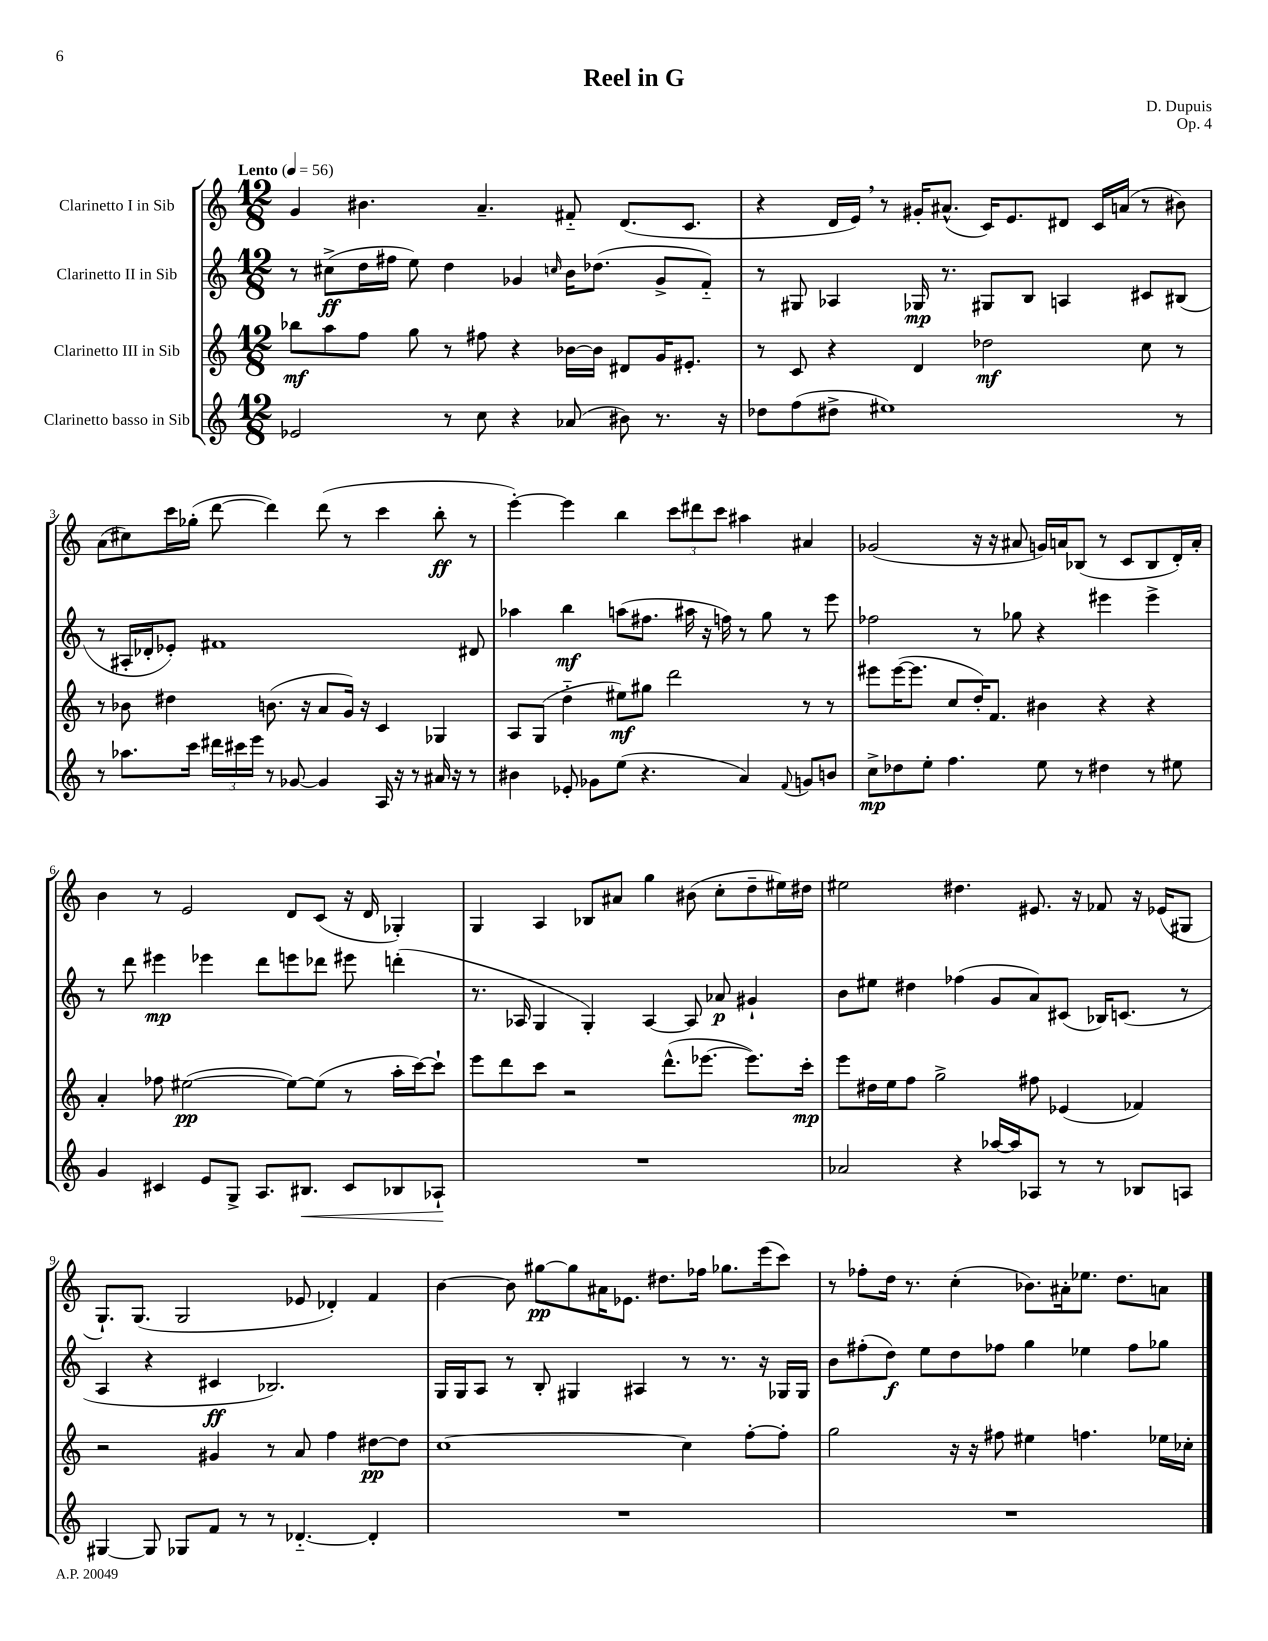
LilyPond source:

\header { title = "Reel in G" composer = "D. Dupuis" opus = "Op. 4" }
<<
\new StaffGroup <<
\new Staff = "s0" \with { instrumentName = "Clarinetto I in Sib" } {
    \clef treble \key c \major \numericTimeSignature \time 12/8 \tempo "Lento" 4 = 56
    \autoBeamOff g'4 bis'4. a'4.-- fis'8-_ d'8.[( c'8.] |
    r4 d'16[ e'16]) \breathe r8 gis'16[-. ais'8.]-^( c'16[) e'8. dis'8] c'16[ a'16]( r8 bis'8) |
    a'8[( cis''8) c'''16 ges''16]-.( d'''8~ d'''4) d'''8( r8 c'''4 b''8-.\ff r8 |
    e'''4~-.) e'''4 b''4 \tuplet 3/2 { c'''8[ dis'''8 c'''8] } ais''4 ais'4 |
    ges'2( r16 r16 ais'8 g'16[) a'16 bes8]( r8 c'8[ bes8 d'16-.) a'16]-. |
    b'4 r8 e'2 d'8[ c'8]( r16 d'16 ges4-.) |
    g4 a4 bes8[ ais'8] g''4 bis'8( c''8[-. d''8-- eis''16) dis''16] |
    eis''2 dis''4. eis'8. r16 fes'8 r16 ees'16[( gis8] |
    g8.[-!) g8.]( g2 ees'8 des'4-.) f'4 |
    b'4~ b'8 gis''8[~\pp gis''8 ais'16 ees'8.] dis''8.[ fes''16] ges''8.[ e'''16( c'''8]) |
    r8 fes''8[-. d''16] r8. c''4-.( bes'8.[) ais'16-. ees''8.] d''8.[ a'8] \bar "|." |
}
\new Staff = "s1" \with { instrumentName = "Clarinetto II in Sib" } {
    \clef treble \key c \major \numericTimeSignature \time 12/8
    \autoBeamOff r8 cis''8[->\ff( d''16 fis''16] e''8) d''4 ges'4 \grace { c''16 } b'16[ des''8.]( ges'8[-> f'8]-_) |
    r8 gis8 aes4 ges16\mp r8. gis8[ b8] a4 cis'8[ bis8]( |
    r8 ais16[-. des'16-. ees'8]-.) fis'1 dis'8 |
    aes''4 b''4\mf a''8[( fis''8.] ais''16 r16 f''16) r8 g''8 r8 e'''8 |
    fes''2 r8 ges''8 r4 eis'''4 eis'''4-> |
    r8 d'''8 eis'''4\mp ees'''4 d'''8[ e'''8 des'''8] eis'''8 d'''4-.( |
    r8. aes16 g4 g4-.) aes4~ aes8 aes'8\p gis'4-! |
    b'8[ eis''8] dis''4 fes''4( g'8[ a'8) cis'8]( bes16[) c'8.]( r8 |
    a4 r4 cis'4\ff bes2.) |
    g16[ g16 a8] r8 b8-. gis4 ais4 r8 r8. r16 ges16[ ges16] |
    b'8[ fis''8-.( d''8]\f) e''8[ d''8 fes''8] g''4 ees''4 fes''8[ ges''8] \bar "|." |
}
\new Staff = "s2" \with { instrumentName = "Clarinetto III in Sib" } {
    \clef treble \key c \major \numericTimeSignature \time 12/8
    \autoBeamOff bes''8[\mf a''8 f''8] g''8 r8 fis''8 r4 bes'16[~ bes'16] dis'8[ g'16 eis'8.]-. |
    r8 c'8 r4 d'4 des''2\mf c''8 r8 |
    r8 bes'8 dis''4 b'8.( r16 a'8[ g'16]) r16 c'4 ges4 |
    a8[ g8]( d''4-_ eis''8[\mf) gis''8] d'''2 r8 r8 |
    eis'''8[ eis'''16~( eis'''8.] c''8[ d''16-.) f'8.] bis'4 r4 r4 |
    a'4-. fes''8 eis''2~\pp( eis''8[~) eis''8]( r8 a''16[-. c'''16~) c'''8]-! |
    e'''8[ d'''8 c'''8] r2 d'''8.[-^( ees'''8.]~ ees'''8.[) c'''16]-.\mp |
    e'''8[ dis''16 e''16 f''8] g''2-> fis''8 ees'4( fes'4) |
    r2 gis'4 r8 a'8 f''4 dis''8[~\pp dis''8] |
    c''1~ c''4 f''8[~-. f''8]-. |
    g''2 r16 r16 fis''8 eis''4 f''4. ees''16[ ces''16]-. \bar "|." |
}
\new Staff = "s3" \with { instrumentName = "Clarinetto basso in Sib" } {
    \clef treble \key c \major \numericTimeSignature \time 12/8
    \autoBeamOff ees'2 r8 c''8 r4 aes'8( bis'8) r8. r16 |
    des''8[ f''8( dis''8]-> eis''1) r8 |
    r8 aes''8.[ c'''16] \tuplet 3/2 { dis'''16[ cis'''16 e'''16] } r8 ges'8~ ges'4 a16 r16 r8 ais'16 r16 r8 |
    bis'4 ees'8-. ges'8[ e''8]( r4. a'4) \appoggiatura { f'8 } g'8[ b'8] |
    c''8[->\mp des''8 e''8]-. f''4. e''8 r8 dis''4 r8 eis''8 |
    g'4 cis'4 e'8[ g8]-> a8.[ bis8.]\< cis'8[ bes8 aes8]-!\! |
    R1. |
    aes'2 r4 aes''16[~ aes''16 aes8] r8 r8 bes8[ a8] |
    gis4~ gis8 ges8[ f'8] r8 r8 des'4.~-_ des'4-. |
    R1. |
    R1. \bar "|." |
}
>>
>>
